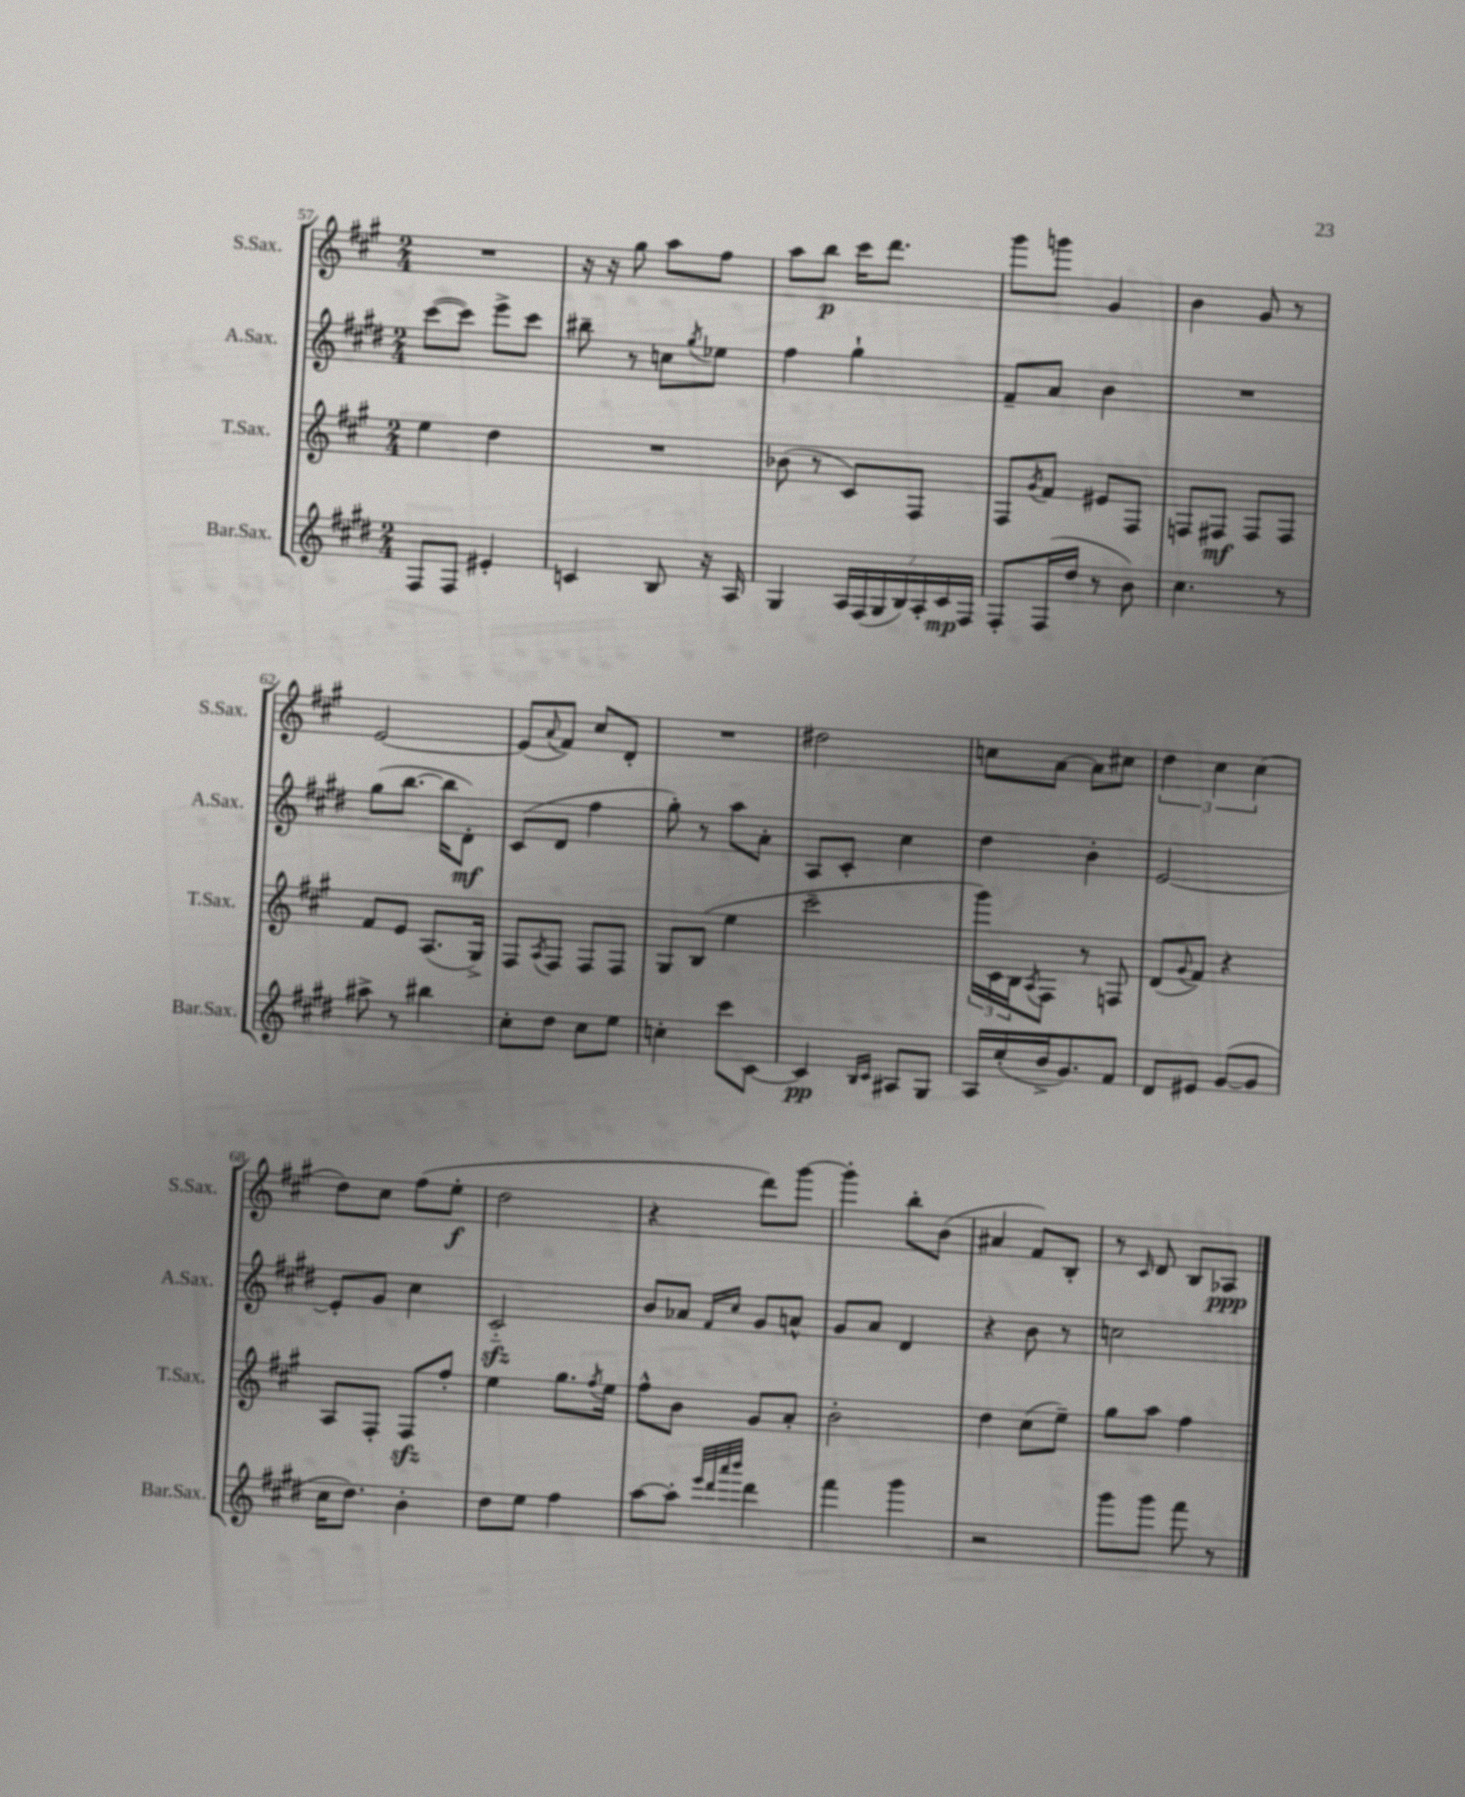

**kern	**kern	**kern	**kern
*staff4	*staff3	*staff2	*staff1
*clefG2	*clefG2	*clefG2	*clefG2
*k[f#c#g#d#]	*k[f#c#g#]	*k[f#c#g#d#]	*k[f#c#g#]
*M2/4	*M2/4	*M2/4	*M2/4
8F#	4ee	([8ccc#	2r
8F#	.	8ccc#])	.
4e#'	4dd	8eee^	.
.	.	8ccc#	.
=	=	=	=
4c	2r	8bb#~	16r
.	.	.	16r
.	.	8r	8gg#
8B	.	8cc	8aa
.	.	8qgg#	.
16r	.	8ee-	8ff#
16A	.	.	.
=	=	=	=
4G#	(8b-	4ff#	8aa
.	8r	.	8bb
28A	8c#)	4gg#`	16ccc#
(28F#	.	.	.
.	.	.	8.ddd
28G#	.	.	.
28B)	.	.	.
.	8F#	.	.
28A'	.	.	.
28c#	.	.	.
28F#	.	.	.
=	=	=	=
8F#'	8F#	8f#~	8ggg#
.	8qg#	.	.
(16F#	8f#	8a	8ggg
16dd#	.	.	.
8r	8e#	4b	4g#
8b)	8F#	.	.
=	=	=	=
4.cc#	8F	2r	4b
.	8F#	.	.
.	8F#	.	8g#
8r	8F#	.	8r
=	=	=	=
8aa#^	8f#	(8gg#	[2e
8r	8e	[8.bb	.
4bb#	(8.A	.	.
.	.	16bb]	.
.	.	8d#')	.
.	16G#^)	.	.
=	=	=	=
8cc#'	8F#	(8c#	(8e]
.	8qA	.	8qqa
8dd#	8F#	8d#	8f#)
8cc#	8F#	4ff#	8cc#
8ee	8F#	.	8d'
=	=	=	=
4cc'	8G#	8gg#')	2r
.	(8B	8r	.
8ccc#	4ee	8aa	.
[8c#	.	8a'	.
=	=	=	=
4c#]	2ccc#~	8A	2dd#
.	.	8c#'	.
16qqB	.	.	.
16qqc#	.	.	.
8A#	.	4cc#	.
8G#	.	.	.
=	=	=	=
16A	24ggg#)	4dd#	8cc
.	24c#	.	.
(16cc#'	.	.	.
.	24B	.	.
.	8qA	.	.
16b^	8F#	.	[8a
8.g#)	.	.	.
.	8r	4b'	8a]
8f#	8F	.	8cc#
=	=	=	=
8d#	(8d	[2e	6dd
.	8qqg#	.	.
8e#	8f#)	.	.
.	.	.	6cc#
([8g#	4r	.	.
.	.	.	(6cc#
8g#]	.	.	.
=	=	=	=
16cc#	8A	8e']	8dd)
8.dd#)	.	.	.
.	8F#'	8g#	8cc#
4b'	8F#	4cc#	(8ff#
.	8ff#'	.	8ee'
=	=	=	=
8dd#	4ee	2c#'~	2dd
8ee	.	.	.
4ff#	8.gg#	.	.
.	8qff#	.	.
.	16ee	.	.
=	=	=	=
[8aa	8ff#^^	8b	4r
8aa']	8b	8a-	.
32qqeee	.	.	.
32qqddd#	.	.	.
32qqaaa	.	16qqf#	.
32qqbbb	.	16qqcc#	.
4ddd#	8g#	8g#	8ddd)
.	8a'	8a^^	[8ggg#
=	=	=	=
4fff#	2b'	8g#	4ggg#']
.	.	8a	.
4ggg#	.	4d#	8bb'
.	.	.	(8b
=	=	=	=
2r	4dd	4r	4a#
.	(8cc#	8b	8f#)
.	8ee~)	8r	8B'
=	=	=	=
8ggg#	8gg#	2cc	8r
.	.	.	16qqc#
8ggg#	8aa	.	8d
8fff#	4ff#	.	8B
8r	.	.	8A-
==	==	==	==
*-	*-	*-	*-
